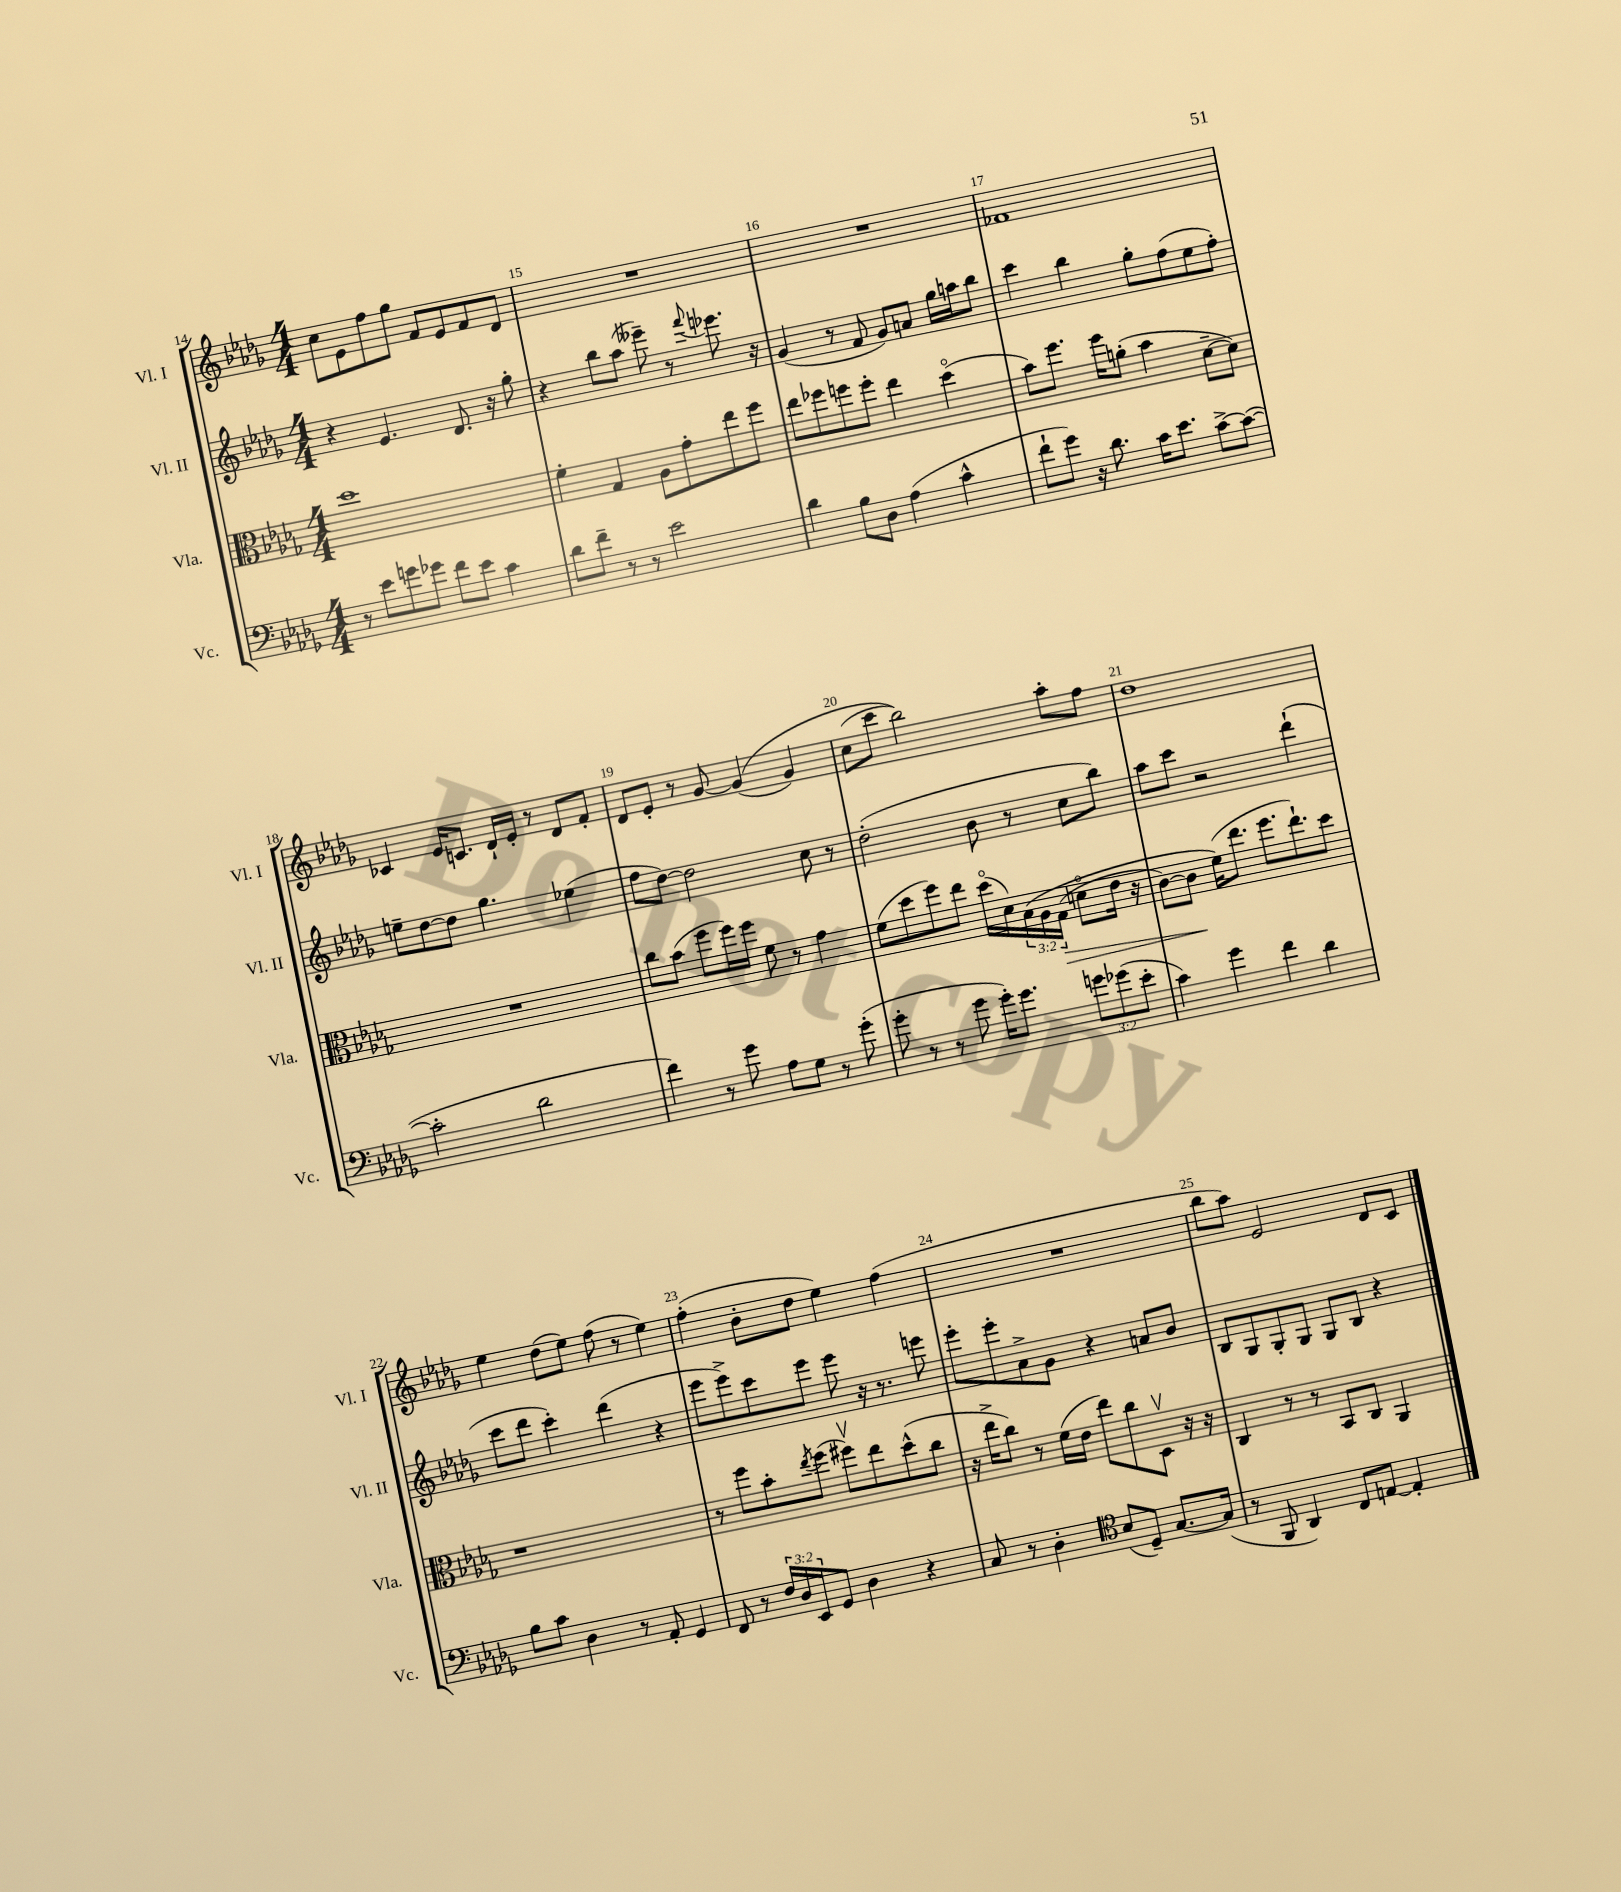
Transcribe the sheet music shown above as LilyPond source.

<<
\new StaffGroup <<
\new Staff = "s0" \with { instrumentName = "Vl. I" shortInstrumentName = "Vl. I" } {
    \clef treble \key des \major \numericTimeSignature \time 4/4
    c''8 ees'8 f''8 ges''8 f'8 ees'8 f'8 des'8 |
    R1 |
    R1 |
    fes'1 |
    ces'4 ees'16 c'8. des'16-! ees'16-. r8 des'8 f'8-. |
    des'8 ees'8-. r8 ges'8~ ges'4(\( ges'4) |
    c''8( c'''8 bes''2)\) aes''8-. f''8 |
    des''1 |
    ees''4 des''8( ees''8) f''8( r8 ees''4) |
    f''4-.( bes'8-. des''8 ees''4) f''4( |
    R1 |
    bes''8 aes''8) ees'2 des'8 c'8 \bar "|." |
}
\new Staff = "s1" \with { instrumentName = "Vl. II" shortInstrumentName = "Vl. II" } {
    \clef treble \key des \major \numericTimeSignature \time 4/4
    r4 ees'4. des'8. r16 ges''8-. |
    r4 bes''8 aes''8( eeses'''8--) r8 \appoggiatura { f'''8 } ees'''8. r16 |
    ges'4( r8 f'8 ges'8) a'8 ges''16 a''16 bes''8 |
    c'''4 bes''4 ges''8-. f''8( ees''8 f''8-.) |
    e''8-- des''8~ des''8 ges''4. ees''4( |
    f''8 des''8~) des''2 c''8 r8 |
    des''2-.( bes'8 r8 c''8 bes''8) |
    aes''8 c'''8 r2 des'''4-!( |
    c'''8 des'''8 c'''4-.) des'''4( r4 |
    ees'''8 ees'''8->) c'''8 ees'''8 ees'''8 r16 r8. e'''8 |
    ees'''8-. ees'''8-. aes'8-> ges'8 r4 a'8 bes'8 |
    bes8 ges8 ges8-. ges8 ges8 bes8 r4 \bar "|." |
}
\new Staff = "s2" \with { instrumentName = "Vla." shortInstrumentName = "Vla." } {
    \clef alto \key des \major \numericTimeSignature \time 4/4 \override Staff.TupletNumber.text = #tuplet-number::calc-fraction-text
    des''1 |
    f'4-. ges4 aes8 ges'8-. ees''8 f''8 |
    ees''8 fes''8 f''8 f''8-. ees''4 des''4\flageolet( |
    bes'8) f''8. f''16 a'8-.( bes'4 des'8~-- des'8) |
    R1 |
    c''8 bes'8( f''8 f''16) f''16 f'8 r8 ges'4 |
    f'8( des''8 f''8) ees''8 des''16\flageolet( des'16) \tuplet 3/2 { bes16\( aes16 ges16\>( } d'8\flageolet ees'16 r16 |
    c'8~) c'8\! f'16(\) ees''8. f''8. ees''8.-!) des''8 |
    r1 |
    r8 f''8 bes'8-. \acciaccatura { ees''8 } f''8( fis''8\upbow) ees''8 des''8-^( c''8 |
    r16 ees''16-> c''8) r8 f'16( ees'16 ees''8) c''8 des8\upbow r16 r16 |
    c4 r8 r8 bes,8 c8 aes,4 \bar "|." |
}
\new Staff = "s3" \with { instrumentName = "Vc." shortInstrumentName = "Vc." } {
    \clef bass \key des \major \numericTimeSignature \time 4/4 \override Staff.TupletNumber.text = #tuplet-number::calc-fraction-text
    r8 ees'8 g'8 ges'8 f'8 ees'8 c'4 |
    des'8 f'8-- r8 r8 ees'2 |
    des'4 bes8 des8 aes4( c'4-^ |
    f'8-! ges'8) r16 des'8. c'16 ees'8. c'8~-> c'8~( |
    c'2-. des'2 |
    f'4) r8 ges'8 aes8 ges8 r8 ges'8-.( |
    ges'8-. r8 r8 ges'8 ges'16-.) ges'8. \tuplet 3/2 { g'8 ges'8( ees'8-. } |
    c'4) ges'4 f'4 des'4 |
    bes8 c'8 des4 r8 aes,8-. ges,4 |
    f,8 r8 \tuplet 3/2 { f16 des16 ees,16 } ges,8 des4 r4 |
    c8 r8 des4-. \clef tenor bes8( des8--) ges8.~ ges16( |
    r8 f,8 aes,4) c8 e8~ e4-. \bar "|." |
}
>>
>>
\layout { \context { \Score currentBarNumber = #14 \override BarNumber.break-visibility = ##(#f #t #t) barNumberVisibility = #all-bar-numbers-visible } }
